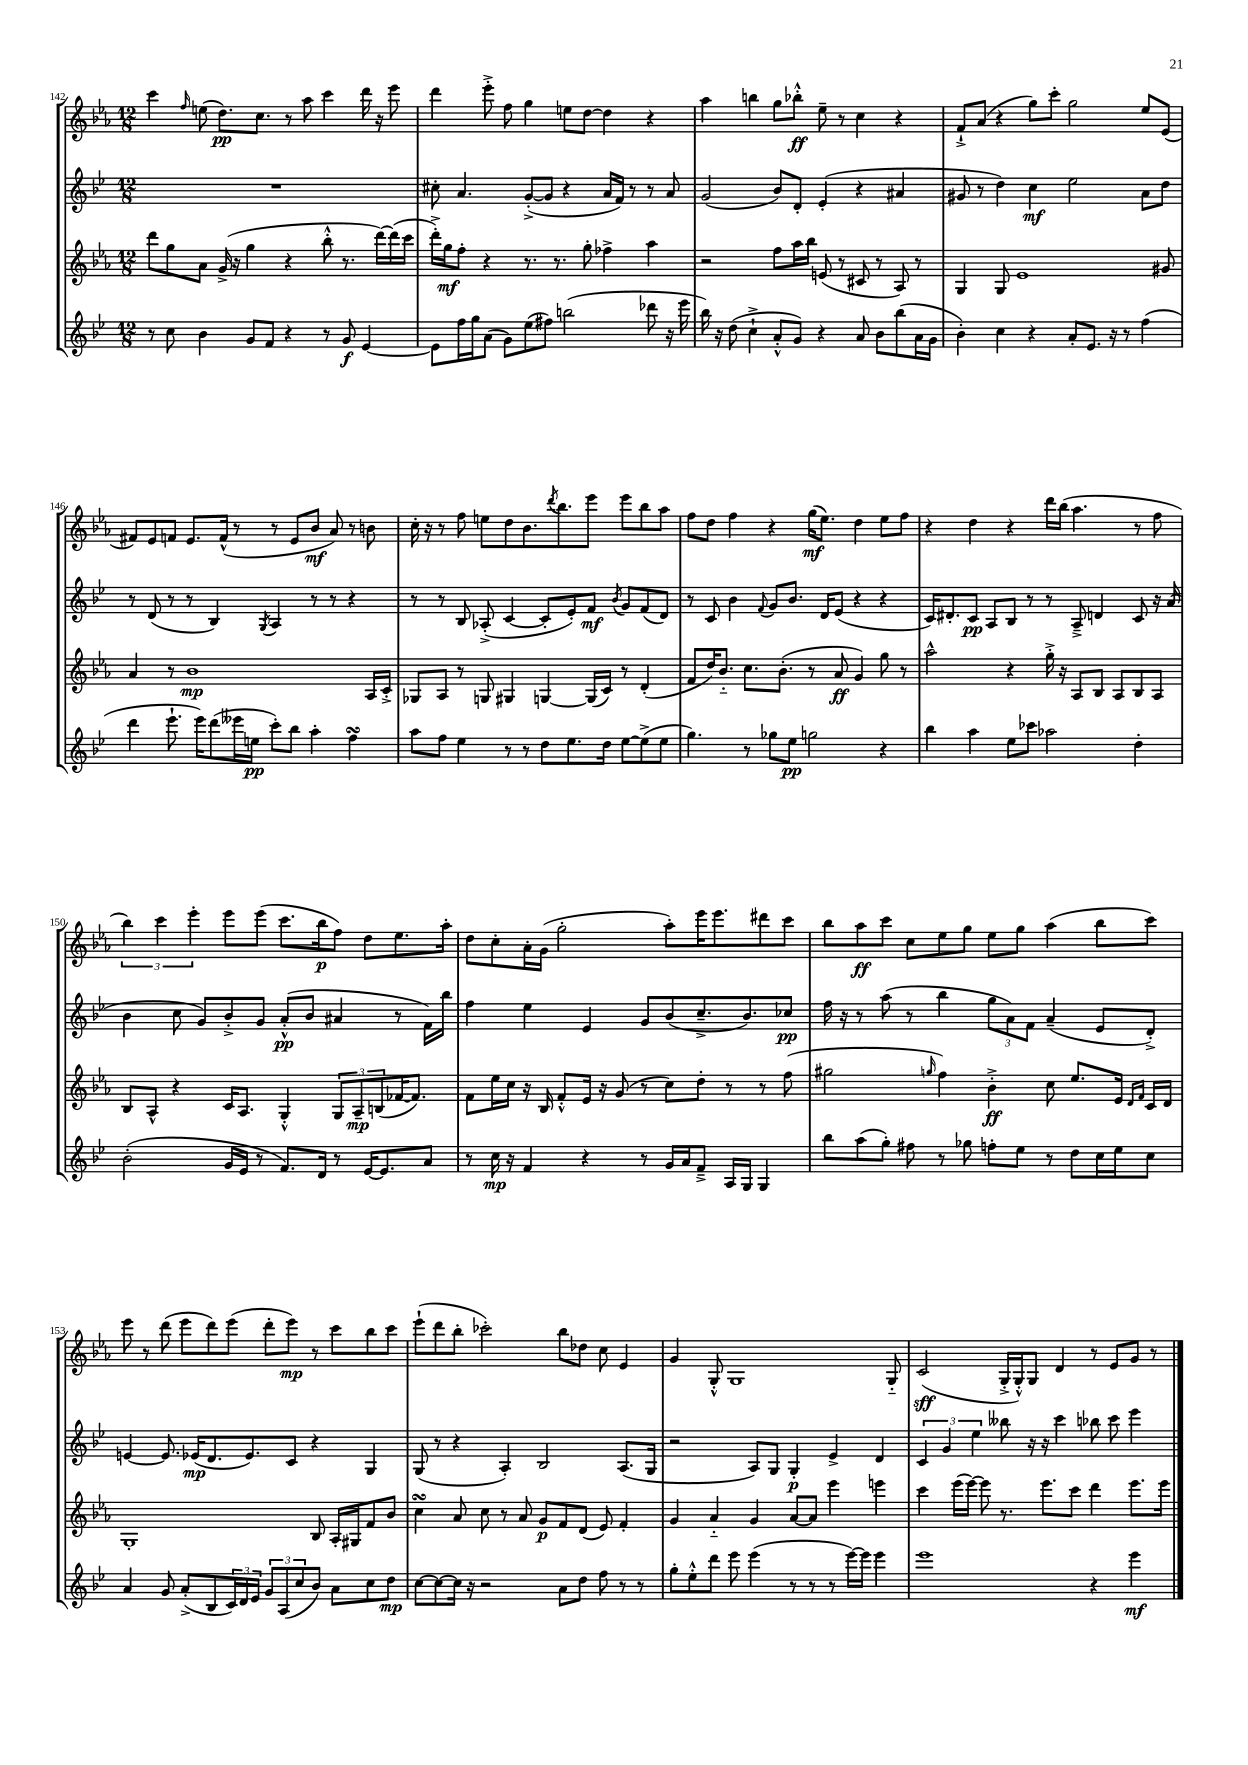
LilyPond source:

<<
\new StaffGroup <<
\new Staff = "s0" {
    \clef treble \key ees \major \numericTimeSignature \time 12/8
    c'''4 \grace { f''16 } e''8( d''8.\pp) c''8. r8 aes''8 c'''4 d'''16 r16 ees'''8 |
    d'''4 ees'''8-.-> f''8 g''4 e''8 d''8~ d''4 r4 |
    aes''4 b''4 g''8 bes''8-.-^\ff ees''8-- r8 c''4 r4 |
    f'8-!-> aes'8( r4 g''8) c'''8-. g''2 ees''8 ees'8( |
    fis'8) ees'8 f'8 ees'8. f'16-^( r8 r8 ees'8 bes'8\mf aes'8) r8 b'8 |
    c''16-. r16 r8 f''8 e''8 d''8 bes'8. \acciaccatura { d'''8 } bes''8. ees'''8 ees'''8 bes''8 aes''8 |
    f''8 d''8 f''4 r4 g''16\mf( ees''8.) d''4 ees''8 f''8 |
    r4 d''4 r4 d'''16 bes''16( aes''4. r8 f''8 |
    \tuplet 3/2 { bes''4) c'''4 ees'''4-. } ees'''8 ees'''8( c'''8. bes''16\p f''8) d''8 ees''8. aes''16-. |
    d''8 c''8-. aes'16-. g'16( g''2-. aes''8-.) ees'''16 ees'''8. dis'''8 c'''8 |
    bes''8 aes''8\ff c'''8 c''8 ees''8 g''8 ees''8 g''8 aes''4( bes''8 c'''8) |
    ees'''8 r8 d'''8( ees'''8 d'''8) ees'''8( d'''8-. ees'''8\mp) r8 c'''8 bes''8 c'''8 |
    ees'''8-!( d'''8 bes''8-. ces'''2-.) bes''8 des''8 c''8 ees'4 |
    g'4 g8-.-^ g1 g8-_ |
    c'2\sff( g16-.-> g16-.-^) g8 d'4 r8 ees'8 g'8 r8 \bar "|." |
}
\new Staff = "s1" {
    \clef treble \key bes \major \numericTimeSignature \time 12/8
    R1. |
    cis''8-. a'4. g'8~-.->( g'8 r4 a'16 f'16) r8 r8 a'8 |
    g'2( bes'8) d'8-. ees'4-.( r4 ais'4 |
    gis'8 r8 d''4) c''4\mf ees''2 a'8 d''8 |
    r8 d'8( r8 r8 bes4) \acciaccatura { g8 } a4 r8 r8 r4 |
    r8 r8 bes8 aes8-.->( c'4~ c'8-. ees'8-.) f'8\mf \acciaccatura { bes'8 } g'8 f'8( d'8) |
    r8 c'8 bes'4 \appoggiatura { f'8 } g'8 bes'8. d'16 ees'8( r4 r4 |
    c'16) dis'8.-. c'8\pp a8 bes8 r8 r8 a8---> d'4 c'8 r16 a'16( |
    bes'4 c''8 g'8) bes'8-.-> g'8 a'8-.-^\pp( bes'8 ais'4 r8 f'16) bes''16 |
    f''4 ees''4 ees'4 g'8 bes'8( c''8.---> bes'8.) ces''8\pp |
    f''16 r16 r8 a''8( r8 bes''4 \tuplet 3/2 { g''8 a'8) f'8 } a'4--( ees'8 d'8-.->) |
    e'4~ e'8. ees'16\mp( d'8. ees'8.) c'8 r4 g4 |
    g8( r8 r4 a4-.) bes2 a8.( g16 |
    r2 a8) g8 g4-.\p ees'4-> d'4 |
    \tuplet 3/2 { c'4 g'4 ees''4 } beses''8 r16 r16 c'''4 bes''8 c'''8 ees'''4 \bar "|." |
}
\new Staff = "s2" {
    \clef treble \key ees \major \numericTimeSignature \time 12/8
    d'''8 g''8 aes'8 g'16->( r16 g''4 r4 bes''8-.-^ r8. d'''16~) d'''16( c'''16 |
    d'''16-.->) g''16\mf f''8-. r4 r8. r8. g''8-. fes''4-> aes''4 |
    r2 f''8 aes''16 bes''16 e'8( r8 cis'8 r8 aes8) r8 |
    g4 g8 ees'1 gis'8 |
    aes'4 r8 bes'1\mp aes16 c'16-.-> |
    ges8 aes8 r8 g8 gis4 g4~ g16( c'16) r8 d'4-.( |
    f'8 d''16) bes'8.-_ c''8. bes'8.-.( r8 aes'8\ff g'4) g''8 r8 |
    aes''2-^ r4 g''16-.-> r16 aes8 bes8 aes8 bes8 aes8 |
    bes8 aes8-^ r4 c'16 aes8. g4-.-^ \tuplet 3/2 { g8 aes8--\mp b8( } fes'16~ fes'8.) |
    f'8 ees''16 c''16 r16 bes16 f'8-.-^ ees'16 r16 g'8( r8 c''8) d''8-. r8 r8 f''8( |
    gis''2 \grace { g''16 } f''4) bes'4-.->\ff c''8 ees''8. ees'16 \grace { d'16 f'16 } c'16 d'16 |
    g1-. bes8 aes16-. gis16 f'8 bes'8 |
    c''4\turn aes'8 c''8 r8 aes'8 g'8\p f'8 d'8( ees'8) f'4-. |
    g'4 aes'4-_ g'4 aes'8~ aes'8 ees'''4 e'''4 |
    c'''4 ees'''16( ees'''16~) ees'''8 r8. ees'''8. c'''8 d'''4 ees'''8. ees'''16 \bar "|." |
}
\new Staff = "s3" {
    \clef treble \key bes \major \numericTimeSignature \time 12/8
    r8 c''8 bes'4 g'8 f'8 r4 r8 g'8\f ees'4~ |
    ees'8 f''16 g''16 a'8( g'8) ees''8( fis''8) b''2( des'''8 r16 ees'''16 |
    bes''16) r16 d''8( c''4-!-> a'8-.-^ g'8) r4 a'8 bes'8 bes''8( a'16 g'16 |
    bes'4-.) c''4 r4 a'8-. ees'8. r16 r8 f''4( |
    d'''4 ees'''8.-! ees'''16) d'''8( eeses'''16 e''16\pp c'''8-.) bes''8 a''4-. f''4\turn |
    a''8 f''8 ees''4 r8 r8 d''8 ees''8. d''16 ees''8~ ees''8->( ees''8 |
    g''4.) r8 ges''8 ees''8\pp g''2 r4 |
    bes''4 a''4 ees''8 ces'''8 aes''2 d''4-. |
    bes'2-.( g'16 ees'16 r8 f'8.) d'16 r8 ees'16~ ees'8. a'8 |
    r8 c''16\mp r16 f'4 r4 r8 g'16 a'16 f'8---> a16 g16 g4 |
    bes''8 a''8( g''8-.) fis''8 r8 ges''8 f''8-. ees''8 r8 d''8 c''16 ees''16 c''8 |
    a'4 g'8 a'8-.->( bes8 \tuplet 3/2 { c'16) d'16 ees'16 } \tuplet 3/2 { g'8 a8( c''8 } bes'8) a'8 c''8 d''8\mp |
    c''8~ c''8~ c''16 r16 r2 a'8 d''8 f''8 r8 r8 |
    g''8-. ees''8-.-^ d'''8 ees'''8 ees'''4( r8 r8 r8 ees'''16~) ees'''16 ees'''4 |
    ees'''1 r4 ees'''4\mf \bar "|." |
}
>>
>>
\layout { \context { \Score currentBarNumber = #142 } }
